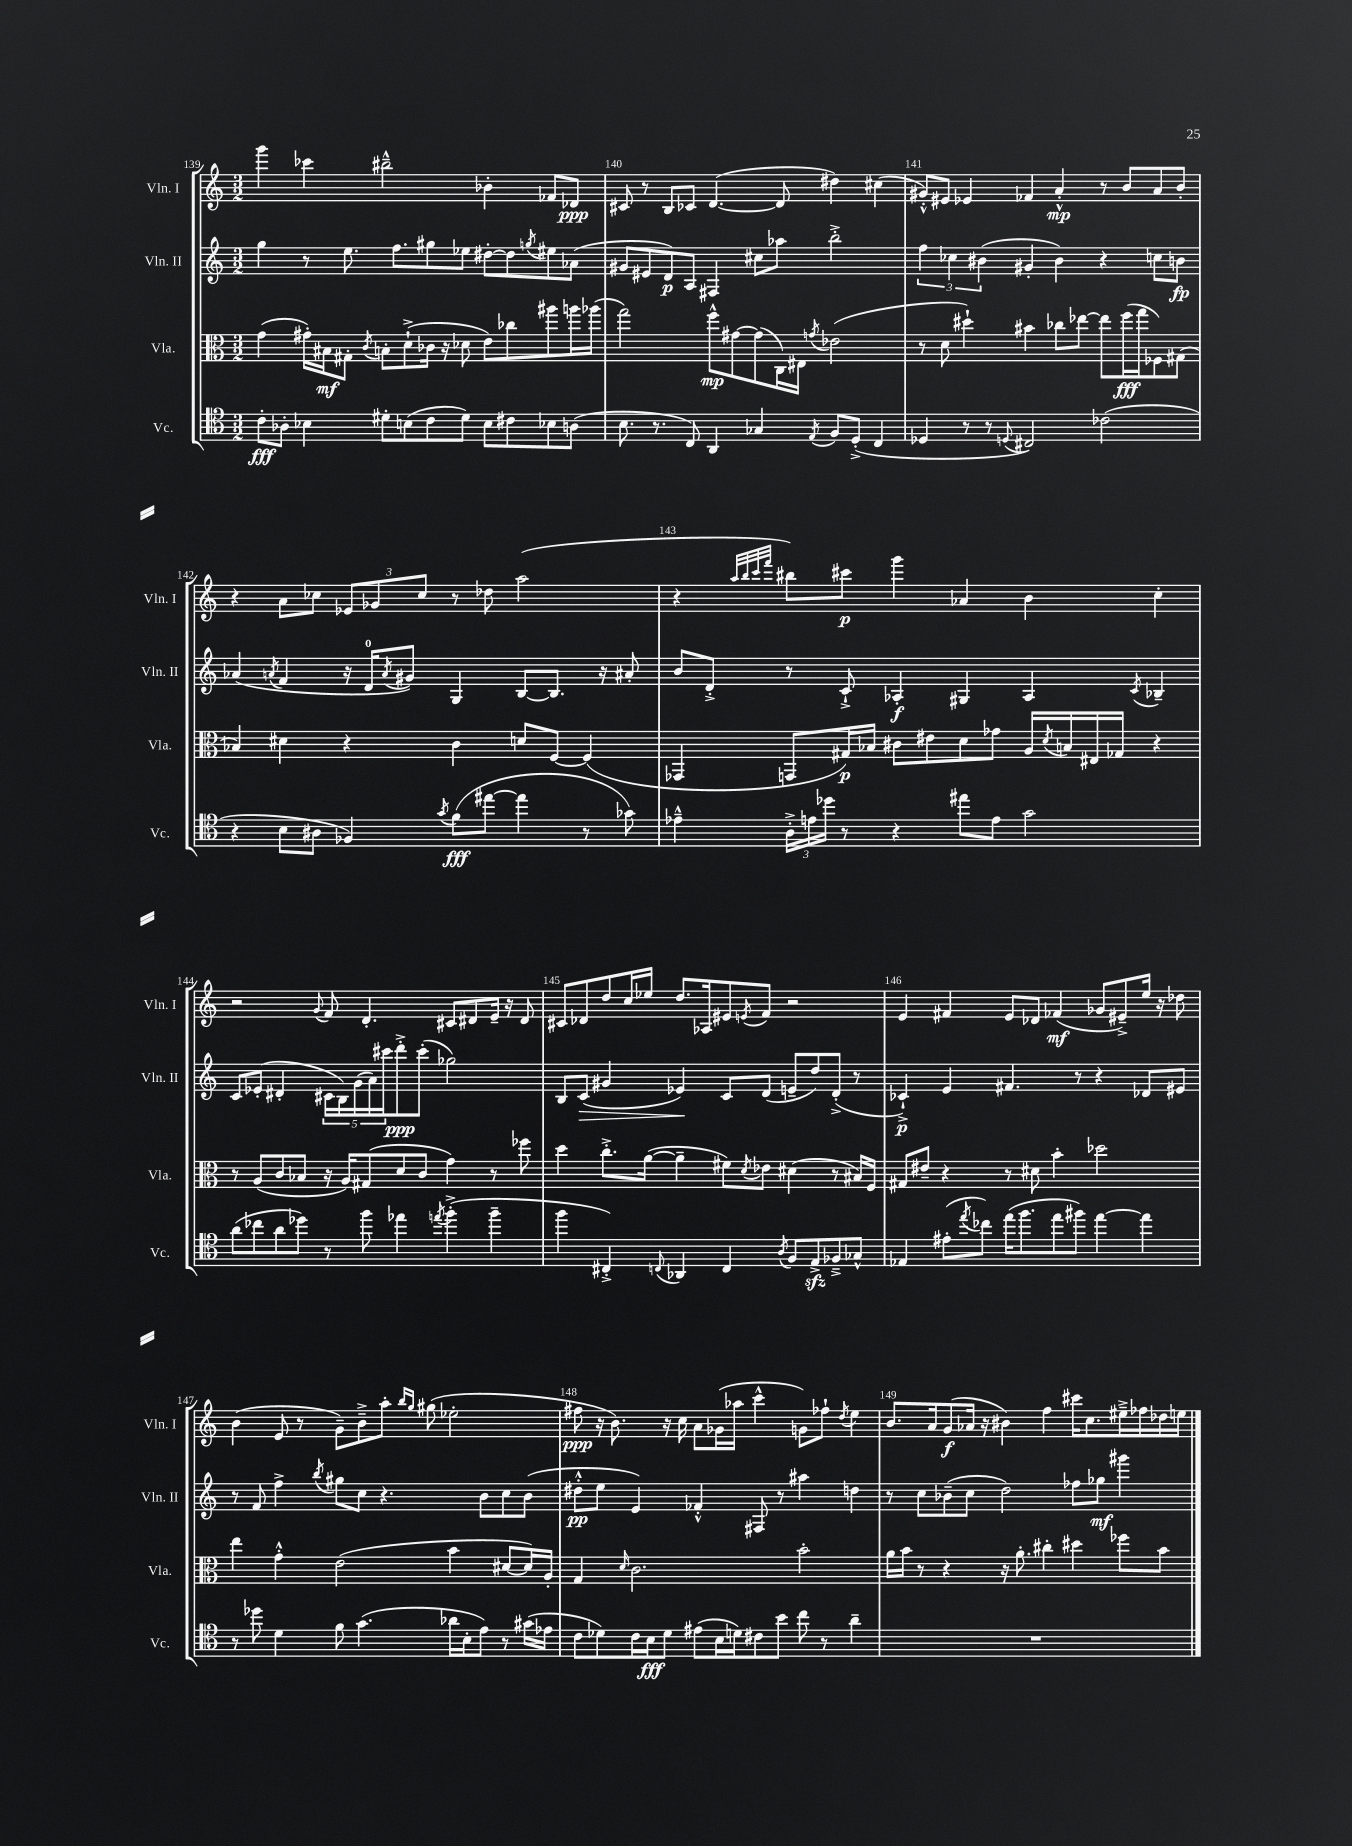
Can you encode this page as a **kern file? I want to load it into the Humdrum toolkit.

**kern	**dynam	**kern	**dynam	**kern	**dynam	**kern	**dynam
*part4	*part4	*part3	*part3	*part2	*part2	*part1	*part1
*staff4	*staff4	*staff3	*staff3	*staff2	*staff2	*staff1	*staff1
*I"Vc.	*	*I"Vla.	*	*I"Vln. II	*	*I"Vln. I	*
*I'Vc.	*	*I'Vla.	*	*I'Vln. II	*	*I'Vln. I	*
*clefC4	*	*clefC3	*	*clefG2	*	*clefG2	*
*k[]	*	*k[]	*	*k[]	*	*k[]	*
*M3/2	*	*M3/2	*	*M3/2	*	*M3/2	*
=139	=139	=139	=139	=139	=139	=139	=139
8c'\L	fff	(4g\	.	4gg\	.	4ggg\	.
8A-X'\J	.	.	.	.	.	.	.
4B-X\	.	16g#X'\LL)	.	8r	.	4ccc-X\	.
.	.	16B#X\J	mf	.	.	.	.
.	.	8G#X'\J	.	8.ee\	.	.	.
.	.	8qc/	.	.	.	.	.
8d#X'\L	.	8Bn'\L	.	.	.	2bb#X~^^\	.
.	.	.	.	8.ff\L	.	.	.
(8Bn\	.	(8d`^\	.	.	.	.	.
8c\	.	16c-X\Jk	.	8gg#X\	.	.	.
.	.	16r	.	.	.	.	.
8d#\J)	.	8d-X\	.	8ee-X\J	.	.	.
8B\L	.	8e\L)	.	[8dd#X'\L	.	4b-X'\	.
8c#X\	.	8cc-X\	.	8dd#\]	.	.	.
.	.	.	.	8qggn/	.	.	.
8B-X\	.	8aa#X\	.	8ee#X\	.	8f-X/L	.
(8An\J	.	16aan\L	.	(8a-X\J	.	8d-X/J	ppp
.	.	(16aa-X\JJ	.	.	.	.	.
=140	=140	=140	=140	=140	=140	=140	=140
8.B\	.	2gg\)	.	8g#X/L	.	8c#X/	.
.	.	.	.	8e#X/	.	8r	.
8.r	.	.	.	.	.	.	.
.	.	.	.	8d/)	p	8B/L	.
8C/)	.	.	.	8A/J	.	8c-X/J	.
4AA/	.	8ff^^\L	mp	4F#X/	.	([4.d/	.
.	.	[8g#X\	.	.	.	.	.
4G-X/	.	(8g#\]	.	8cc#X\L	.	.	.
.	.	16C\L)	.	8aa-X\J	.	8d/]	.
.	.	16E#X\JJ	.	.	.	.	.
8qE/	.	8qgn/	.	.	.	.	.
8F/L	.	(2e-X\	.	2bb'^\	.	4dd#X\)	.
(8D'^/J	.	.	.	.	.	.	.
4C/	.	.	.	.	.	(4cc#X\	.
=141	=141	=141	=141	=141	=141	=141	=141
4D-X/	.	8r	.	6ff\	.	8g#X'^^/L)	.
.	.	8d\	.	.	.	8e#X/J	.
.	.	.	.	6cc-X\	.	.	.
8r	.	4dd#X`\)	.	.	.	4e-X/	.
.	.	.	.	(6b#X\	.	.	.
8r	.	.	.	.	.	.	.
8qqDn/	.	.	.	.	.	.	.
2C#X/)	.	4b#X\	.	4g#X'/	.	4f-X/	.
.	.	8cc-X\L	.	4b#\)	.	4a'^^/	mp
.	.	[8ee-X\J	.	.	.	.	.
(2c-X\	.	8ee-\L]	.	4r	.	8r	.
.	.	(16ff\L	fff	.	.	8b/L	.
.	.	16gg\J	.	.	.	.	.
.	.	8F-X\)	.	8ccn\L	.	8a/	.
.	.	(8G#X\J	.	8bn\J	fp	8b'/J	.
!!LO:LB:g=z
=142	=142	=142	=142	=142	=142	=142	=142
4r	.	4B-X/)	.	(4a-X/	.	4r	.
.	.	.	.	8qan/	.	.	.
8B\L	.	4d#X\	.	4f/	.	8a\L	.
8A#X\J	.	.	.	.	.	8cc-X\J	.
4F-X/)	.	4r	.	16r	.	12e-X/L	.
.	.	.	.	16d/KL	.	.	.
.	.	.	.	.	.	12g-X/	.
.	.	.	.	8qa/	.	.	.
.	.	.	.	8g#X/J)	.	.	.
.	.	.	.	.	.	12cc-/J	.
8qg/	.	.	.	.	.	.	.
(8f\L	fff	4c\	.	4G/	.	8r	.
[8ee#X\J	.	.	.	.	.	8dd-X\	.
4ee#\]	.	8dn/L	.	[8B/L	.	(2aa\	.
.	.	[8F/J	.	8.B/J]	.	.	.
8r	.	(4F/]	.	.	.	.	.
.	.	.	.	16r	.	.	.
8g-X\)	.	.	.	8a#X'/	.	.	.
=143	=143	=143	=143	=143	=143	=143	=143
4e-X~^^\	.	4GG-X/	.	8b/L	.	4r	.
.	.	.	.	8d'^/J	.	.	.
.	.	.	.	.	.	32qqaa/LLL	.
.	.	.	.	.	.	32qqbb/	.
.	.	.	.	.	.	32qqccc/	.
.	.	.	.	.	.	32qqfff/JJJ	.
24A'^\LL	.	8GGn/L	.	8r	.	8bb#X\L)	.
24en\	.	.	.	.	.	.	.
24dd-X\JJ	.	.	.	.	.	.	.
8r	.	16G#X/L)	p	8c`^/	.	8ccc#X\J	p
.	.	16B-X/JJ	.	.	.	.	.
4r	.	8c#X\L	.	4A-X'/	f	4ggg\	.
.	.	8e#X\	.	.	.	.	.
8ee#X\L	.	8d\	.	4G#X/	.	4a-X/	.
8e\J	.	8g-X\J	.	.	.	.	.
2g\	.	16A/LL	.	4A-/	.	4b\	.
.	.	8qd/	.	.	.	.	.
.	.	16Bn/	.	.	.	.	.
.	.	16E#X/	.	.	.	.	.
.	.	16G-X/JJ	.	.	.	.	.
.	.	.	.	8qc/	.	.	.
.	.	4r	.	4B-X~/	.	4cc'\	.
!!LO:LB:g=z
=144	=144	=144	=144	=144	=144	=144	=144
(8a\L	.	8r	.	8c/L	.	2r	.
8cc-X\	.	(8A/L	.	(8e-X'/J	.	.	.
8a\	.	8c/	.	4d#X'/	.	.	.
8dd-X\J)	.	8B-X/J	.	.	.	.	.
.	.	.	.	.	.	8qqg/	.
8r	.	16r	.	20c#X\LL	.	8f/	.
.	.	.	.	20B\)	.	.	.
.	.	16A/KL)	.	.	.	.	.
.	.	.	.	(20g\	.	.	.
8ff\	.	(8G#X/	.	.	.	4.d'/	.
.	.	.	.	20a\)	.	.	.
.	.	.	.	20ccc#X\J	.	.	.
4ee-X\	.	8d/	.	8ddd'^\	ppp	.	.
.	.	8c/J	.	(8ccc#'\J	.	.	.
8qeen/	.	.	.	.	.	.	.
(4ff'^\	.	4g\)	.	2gg-X\)	.	8c#X/L	.
.	.	.	.	.	.	8d#X/	.
4ff~\	.	8r	.	.	.	16e~/Jk	.
.	.	.	.	.	.	16r	.
.	.	8ff-X\	.	.	.	8d#/	.
=145	=145	=145	=145	=145	=145	=145	=145
4ff\	.	4dd\	.	8B/L	.	8c#X/L	.
!	!	!	!	!	!LO:HP:b	!	!
.	.	.	.	(8c/J	>	8d-X/	.
4C#X'^/)	.	8.cc'^\L	.	4g#X/	.	8dd/	.
.	.	.	.	.	.	16cc/L	.
.	.	([16a\Jk	.	.	.	16ee-X/JJ	.
8qqCn/	.	.	.	.	.	.	.
4AA-X/	.	4a~\]	.	4e-X/)	.	8.dd/L	.
.	.	.	.	.	.	16A-X/k	.
4C/	.	8f#X\L)	.	8c/L	]	8e#X/	.
.	.	8qd/	.	.	.	8qen/	.
.	.	8e-X\J	.	(8d/J	.	8f/J	.
8qA/	.	.	.	.	.	.	.
8F/L	.	(4d#X\	.	8en~/L	.	2r	.
8Ezz^/	.	.	.	8dd/)	.	.	.
8F-X~^/	.	8r	.	(8d'^/J	.	.	.
8G-X^^/J	.	16B#X/LL)	.	8r	.	.	.
.	.	16F/JJ	.	.	.	.	.
=146	=146	=146	=146	=146	=146	=146	=146
4E-X/	.	8G#X/L	.	4c-X`^/)	p	4e/	.
.	.	8e#X~/J	.	.	.	.	.
(8e#X'\L	.	4r	.	4e/	.	4f#X/	.
8qee/	.	.	.	.	.	.	.
8cc-X\J)	.	.	.	.	.	.	.
(16ee\KL	.	8r	.	4.f#X/	.	8e/L	.
8.ff\	.	.	.	.	.	.	.
.	.	8d#X\	.	.	.	8d-X/J	.
8ee\	.	4b'\	.	.	.	(4f-X/	mf
8ff#X\J)	.	.	.	8r	.	.	.
[4ee\	.	2dd-X\	.	4r	.	8g-X/L	.
.	.	.	.	.	.	8e#X~^/)	.
4ee\]	.	.	.	8d-X/L	.	16ee/Jk	.
.	.	.	.	.	.	16r	.
.	.	.	.	8e#X/J	.	8dd-X\	.
!!LO:LB:g=z
=147	=147	=147	=147	=147	=147	=147	=147
8r	.	4ee\	.	8r	.	(4b\	.
8dd-X\	.	.	.	8f/	.	.	.
4d\	.	4g'^^\	.	4ff^\	.	8e/	.
.	.	.	.	.	.	8r	.
.	.	.	.	8qbb/	.	.	.
8f\	.	(2e\	.	8gg#X\L	.	8g~\L)	.
(4.g\	.	.	.	8cc\J	.	8b~^\	.
.	.	.	.	4.r	.	8aa'\J	.
.	.	.	.	.	.	16qqbb/LL	.
.	.	.	.	.	.	16qqgg/JJ	.
.	.	.	.	.	.	(8gg#X\	.
16a-X\LL	.	4b\	.	.	.	2ee-X'\	.
16B'\J	.	.	.	.	.	.	.
8e\J)	.	.	.	8b\L	.	.	.
8r	.	[8d#X/L	.	8cc\	.	.	.
(16g#X\LL	.	16d#/L])	.	(8b\J	.	.	.
16e-X\JJ	.	16A'/JJ	.	.	.	.	.
=148	=148	=148	=148	=148	=148	=148	=148
8c\L	.	4G/	.	8dd#X'^^\L	pp	8ff#X\	ppp
8d-X\)	.	.	.	8ee\J	.	16r	.
.	.	.	.	.	.	8.b\)	.
.	.	16qqd/	.	.	.	.	.
16c\L	.	2.c\	.	4e/)	.	.	.
16B\J	fff	.	.	.	.	.	.
8d-\J	.	.	.	.	.	16r	.
.	.	.	.	.	.	16cc\	.
(8e#X\L	.	.	.	4f-X'^^/	.	8a\L	.
16B\L	.	.	.	.	.	(16g-X\L	.
16dn\J)	.	.	.	.	.	16aa-X\JJ	.
8c#X\	.	.	.	8F#X/	.	4ccc^^\	.
8b\J	.	.	.	8r	.	.	.
8cc\	.	2b'\	.	4aa#X\	.	8gn\L)	.
8r	.	.	.	.	.	8ff-X`\J	.
.	.	.	.	.	.	8qdd/	.
4a~\	.	.	.	4ddn\	.	4ee\	.
=149	=149	=149	=149	=149	=149	=149	=149
1.r	.	16a\LL	.	8r	.	8.b/L	.
.	.	16b\JJ	.	.	.	.	.
.	.	8r	.	8cc\L	.	.	.
.	.	.	.	.	.	16a/k	.
.	.	4r	.	(8b-X~\	.	(8g/	f
.	.	.	.	8cc\J	.	16a-X/Jk	.
.	.	.	.	.	.	16r	.
.	.	16r	.	2dd\)	.	4b#X\)	.
.	.	8.a'\	.	.	.	.	.
.	.	4cc#X'\	.	.	.	4ff\	.
.	.	4dd#X\	.	8ff-X\L	.	16ccc#X\KL	.
.	.	.	.	.	.	8.cc\	.
.	.	.	.	8gg-X\J	mf	.	.
.	.	8ff-X\L	.	4ggg#X\	.	16ee#X~^\L	.
.	.	.	.	.	.	16ff-X\	.
.	.	8b\J	.	.	.	16dd-X\	.
.	.	.	.	.	.	16een\JJ	.
==	==	==	==	==	==	==	==
*-	*-	*-	*-	*-	*-	*-	*-
